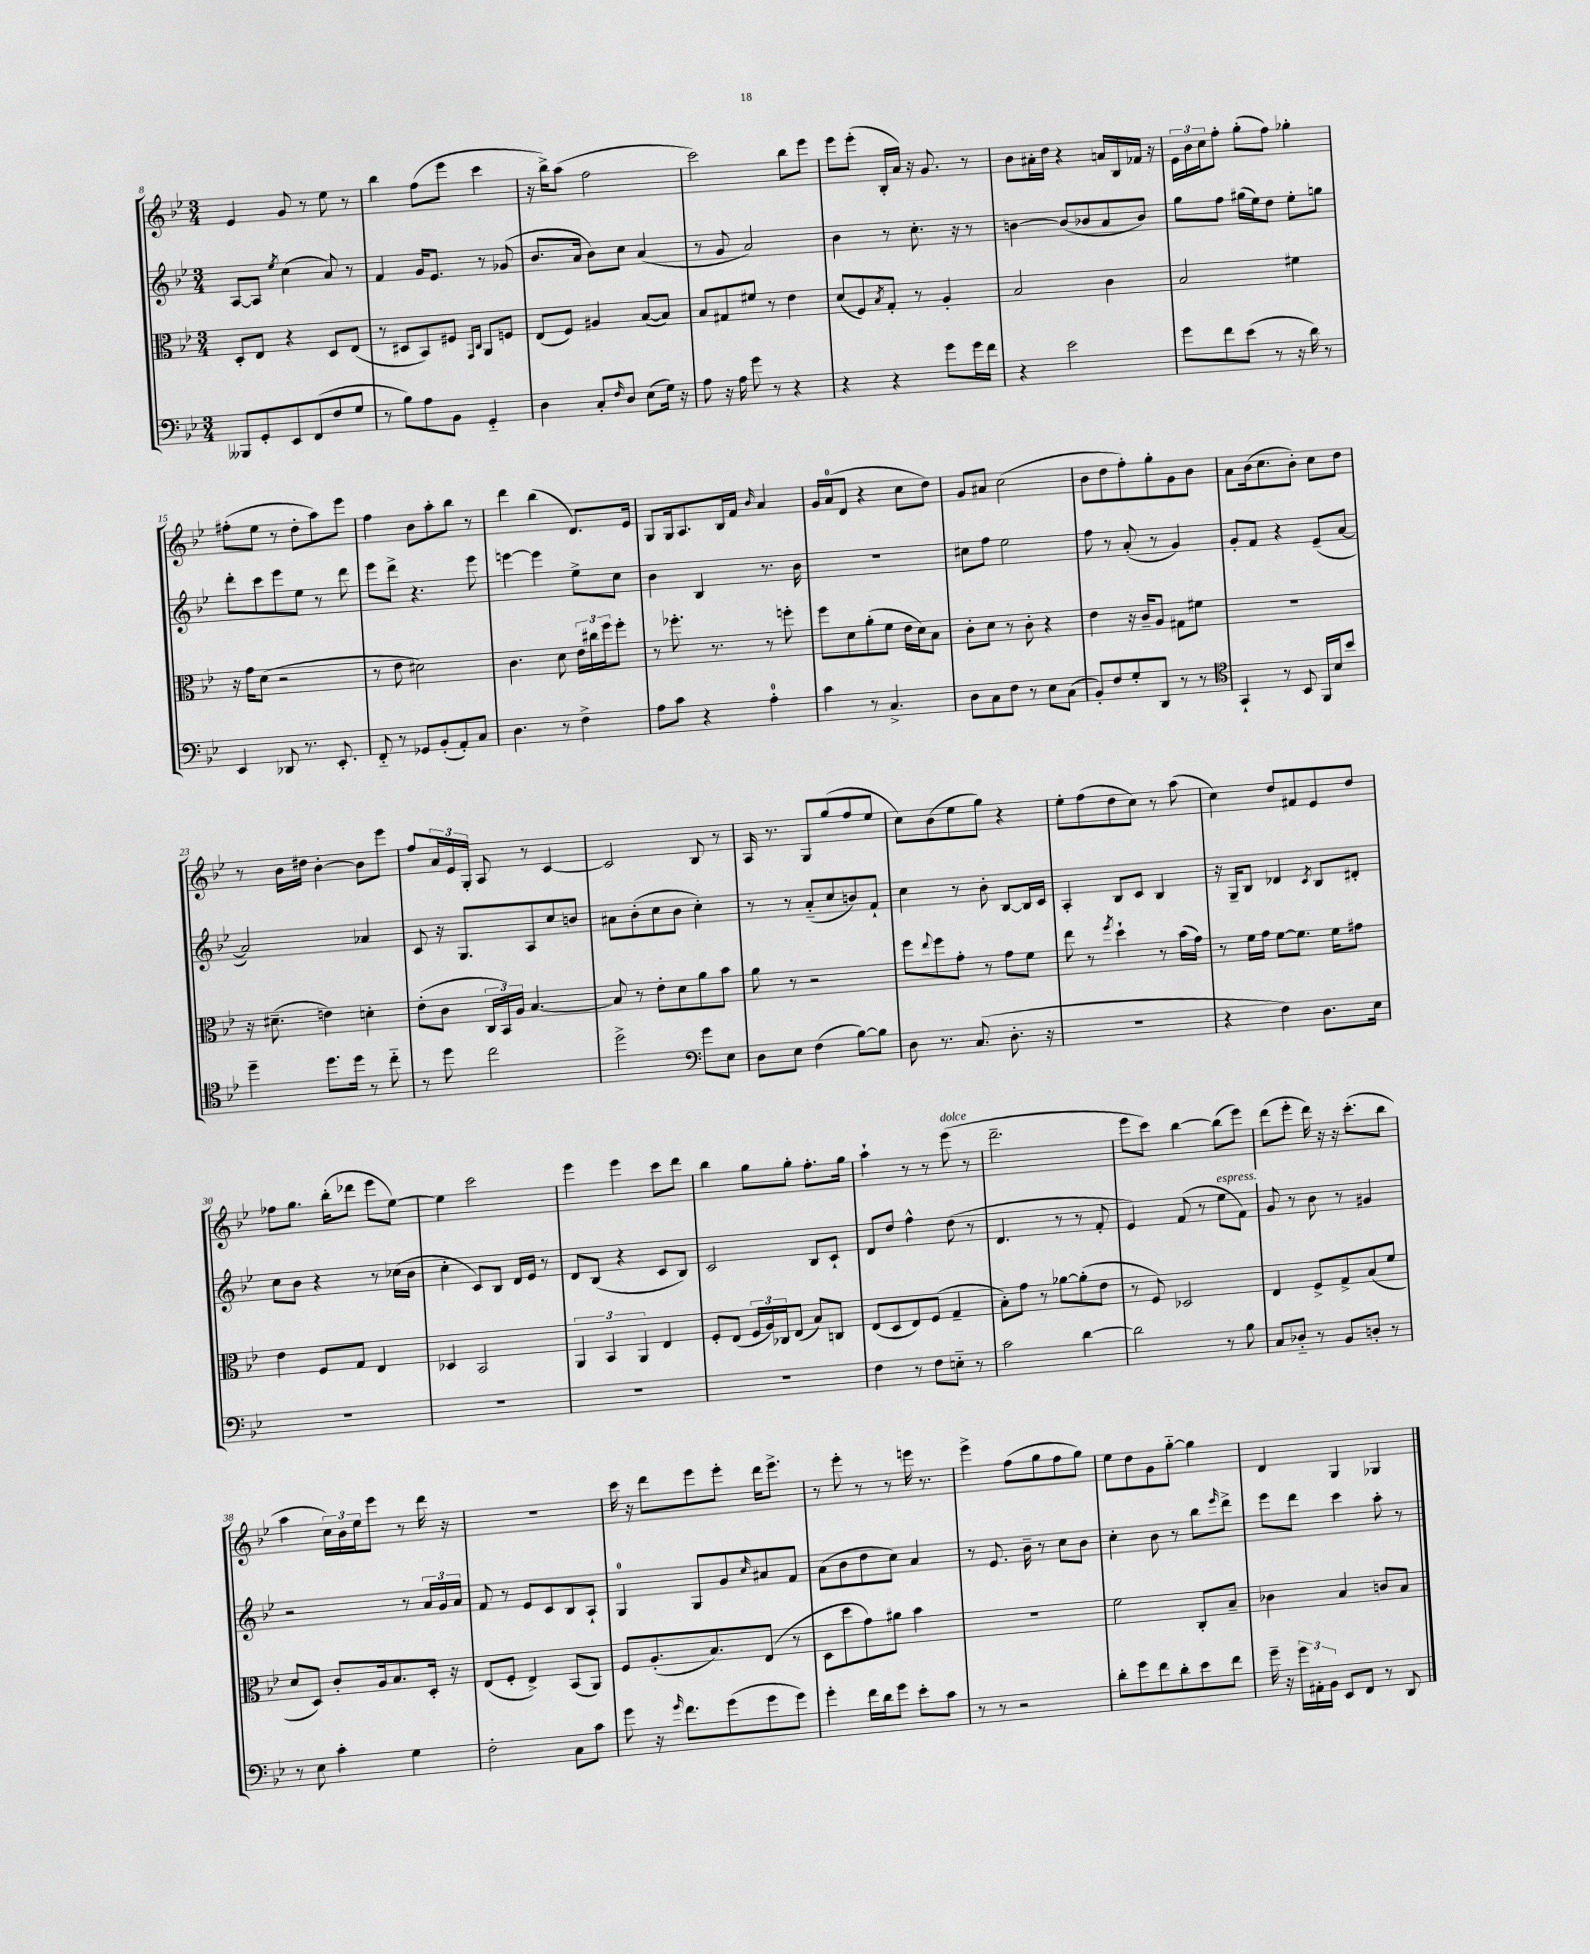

**kern	**kern	**kern	**kern
*staff4	*staff3	*staff2	*staff1
*clefF4	*clefC3	*clefG2	*clefG2
*k[b-e-]	*k[b-e-]	*k[b-e-]	*k[b-e-]
*M3/4	*M3/4	*M3/4	*M3/4
8BBB--/L	8D'/L	[8A/L	4e-/
8GG'/	8E-/J	8A/]J	.
.	.	8qee-/	.
8EE-/	4r	(4cc\	8g/
(8FF/	.	.	8r
8F/	8D/L	8a/)	8ee-\
8G/J	(8E-/J	8r	8r
=	=	=	=
8r	8r	4f/	4bb-\
8B-\L)	8D#/L	.	.
8A\	8BB-/)	16g/LK	(8ff\L
.	.	8.e-/J	.
8BB-\J	8F#/J	.	8eee-\J
.	16qqGG/LL	.	.
.	16qqC/JJ	.	.
4GG'~/	8AA/L	8r	4ccc\
.	8F/J	(8g-/	.
=	=	=	=
4D\	(8E-/L	8.b-/L	16r
.	.	.	16bb-^\LK)
.	8F/J)	.	(8aa\J
.	.	16a/Jk	.
8C'/L	4A#/	8b-\L)	2ff\
16qqF/	.	.	.
8D/J	.	8cc\J	.
(8E-\L	([8B-/L	(4a/	.
16G\Jk)	8B-/]J)	.	.
16r	.	.	.
=	=	=	=
8A\	8B-/L	8r	2ccc\)
16r	8G#/	8g/	.
16A\	.	.	.
8g\	8f#/J	2a/)	.
8r	8r	.	.
4r	4e-\	.	8bb-\L
.	.	.	8eee-\J
=	=	=	=
4r	(8d/L	4b-\	8eee-\L
.	8F/)	.	(8eee-'\J
.	8qB-/	.	.
4r	8G'/J	8r	16B-'/LL
.	.	.	16a/JJ)
.	8r	8.cc'\	16r
.	.	.	8.g/
8g\L	4A'/	.	.
.	.	16r	.
16g\L	.	8r	8r
16f\JJ	.	.	.
=	=	=	=
4r	2B-/	[4b\	8b-\L
.	.	.	16a#'\L
.	.	.	16dd\JJ
2e-\	.	(8b/]L	4r
.	.	8b-/	.
.	4c\	8a/	16a/LL
.	.	.	16B-/
.	.	8b-/J)	16f-/JJ
.	.	.	16r
=	=	=	=
8g\L	2B-/	8gg\L	24e-\LL
.	.	.	24b-\
.	.	.	24cc\J
8f\	.	8ff\J	8ff'\J
(8e-\J	.	(16gg#\LL	(8gg'\L
.	.	16ee-\J)	.
8r	.	8dd\J	8ff\J)
16r	4f#\	8ee-'\L	4gg-'\
16d\)	.	.	.
8r	.	8gg\J	.
=	=	=	=
4EE-/	16r	8ddd'\L	(8ff#'\L
.	16g\LK	.	.
.	(8d\J	8ccc\	8ee-\J
8DD-/	2r	8eee-\	8r
8.r	.	8ee-\J	8dd'\L
.	.	8r	8aa\)
8.EE-'/	.	.	.
.	.	8ddd\	8eee-\J
=	=	=	=
8FF'~/	8r	8eee-\L	4ff\
8r	8e-\	8ddd^\J	.
8GG-/L	2d#\)	4.r	8b-\L
(8BB-'/	.	.	8aa'\
8AA'/)	.	.	8bb-\J
8C/J	.	8eee-\	8r
=	=	=	=
4.D\	4.c\	[4eee\	4ddd\
.	.	4eee\]	(4bb-\
8r	8d\	.	.
4F^\	24e-\LL	8ee-^\L	8.d/L)
.	24cc#\	.	.
.	24ff\J	.	.
.	8ff'\J	8cc\J	.
.	.	.	16e-/Jk
=	=	=	=
8A\L	8r	4b-\	8G/L
8c\J	8.ff-'\	.	16G/k
.	.	.	8.A/
4r	.	4B-/	.
.	8.r	.	.
.	.	.	16B-/L
.	.	.	16f/JJ
.	.	.	16qqb-/
4A'\	8r	8.r	4a/
.	8ff'\	.	.
.	.	16b-\	.
=	=	=	=
4c\	8ff\L	2.r	16g/LL
.	.	.	(16a/J
.	8d\	.	8d/J
8r	(8a'\	.	4r
4.C^/	8f\J	.	.
.	16e-\LL	.	8cc\L
.	16d\J)	.	.
.	8B-\J	.	8dd\J)
=	=	=	=
8D\L	8c'\L	8cc#\L	8g/L
8C\	8d\J	8ff\J	8a#/J
8F\J	8r	2ee-\	(2cc\
8r	8c'\	.	.
8E-\L	4r	.	.
(8C\J	.	.	.
=	=	=	=
8BB-'/L)	4e-\	8ff\	8b-\L
8F/	.	8r	8dd\
8G'/	16r	(8a'/	8ff'\)
.	16c~/LK	.	.
8DD/J	8A/J	8r	8gg'\
8r	8G#\L	4g/)	8g\
8r	8f#\J	.	8b-\J
=	=	=	=
*clefC4	*	*	*
4GG`/	2.r	8g'/L	8a\L
.	.	8f/J	(16b-\k
.	.	.	8.cc\
8r	.	4r	.
8BB-/	.	.	8b-'\J)
16FF/LL	.	(8e-~/L	8cc\L
16B-/J	.	.	.
8b-/J	.	[8a/J	8dd\J
=	=	=	=
4dd~\	16r	2a/])	8r
.	(8.d#~\	.	.
.	.	.	16b-\LL
.	.	.	16dd#\JJ
8.dd\L	4e\)	.	[4b-'\
16dd\Jk	.	.	.
8r	4d'\	4a-/	8b-\]L
8cc'~\	.	.	8eee-\J
=	=	=	=
8r	(8e-'\L	8c/	8ff/L
8dd\	8c\J	16r	24a/L
.	.	.	24e-/
.	.	8.G/L	.
.	.	.	24G'/JJ
2cc\	24C/LL	.	8A/
.	24BB-/)	.	.
.	24A/JJ	.	.
.	[4.B-/	8A/	8r
.	.	8cc/	[4c/
.	.	8b/J	.
=	=	=	=
2dd^\	8B-/]	8a#\L	2c/]
.	8r	(8b-'\	.
.	8e-'\L	8cc\	.
.	8d\	8b-\J	.
*clefF4	*	*	*
8g\L	8a\	4cc'\)	8B-/
8E-\J	8b-\J	.	8r
=	=	=	=
8D\L	8a\	8r	16A/
.	.	.	8.r
8E-\J	8r	8r	.
(4F\	2r	(8a'~/L	8G/L
.	.	8cc/	(8gg/
[8B-\L)	.	8b/)	8ff/
8B-\]J	.	8f`/J	8ee-/J
=	=	=	=
8D\	8ff\L	4cc\	8cc\L)
.	8qqee-/	.	.
8.r	8ff\	.	(8b-\
.	8g'\J	8r	8ee-\
(8.C/	.	.	.
.	8r	8b-'\	8gg\J)
8.D'\	8g\L	[8B-/L	4r
.	8f\J	16B-/]L	.
16r	.	16c/JJ	.
=	=	=	=
2.r	8ee-\	4A'/	8ee-'\L
.	8r	.	(8ff\
.	8qff/	.	.
.	4dd`\	8B-/L	8dd\
.	.	8c/J	8cc\J)
.	8r	4B-/	8r
.	(16b-\LL	.	(8aa\
.	16g\JJ)	.	.
=	=	=	=
4r	8r	16r	4cc\)
.	.	16G~/LK	.
.	16f\LL	8B-/J	.
.	16g\JJ	.	.
4F\)	[8f\L	4d-/	8dd/L
.	8.f\]J	.	8f#/
.	.	8qc/	.
8.D\L	.	8B-/L	8e-/
.	16f\LK	.	.
.	8g#\J	8d#'/J	8dd/J
16E-\Jk	.	.	.
=	=	=	=
2.r	4e-\	8cc\L	8ff-\L
.	.	8b-\J	8.gg\J
.	8F/L	4r	.
.	.	.	(16bb-'\LK
.	8G/J	.	8ddd-\J
.	4E-/	8r	8eee-\L
.	.	(16cc-\LL	[8ee-\J)
.	.	16b-\JJ	.
=	=	=	=
2.r	4D-/	4cc'\	4ee-\]
.	2BB-/	8c/L)	2ccc\
.	.	8B-/J	.
.	.	16d/LL	.
.	.	16e-/JJ	.
.	.	8r	.
=	=	=	=
2.r	6AA/	8d/L	4eee-\
.	.	(8B-/J	.
.	6BB-/	.	.
.	.	4r	4eee-\
.	6AA/	.	.
.	4E-/	8c/L	8ccc\L
.	.	8B-/J)	8ddd\J
=	=	=	=
2.r	8F'/L	2c/	4bb-\
.	(8E-/J	.	.
.	24F/LL	.	8gg\L
.	24A/)	.	.
.	24C-/J	.	.
.	(8E-/J	.	8gg'\J
.	8B-/L)	8B-/L	8.ff'\L
.	8C/J	8c`/J	.
.	.	.	16gg\Jk
=	=	=	=
4F\	(8E-/L	8d/L	4aa`\
.	8D/	8dd/J	.
8r	8E-/)	4ff^^\	8r
8F\L	(8F/J	.	8r
8E'~\J	4G~/	(8dd\	(8eee-\
8r	.	8r	8r
=	=	=	=
2c\	8B-'\L)	4.d/	2.ddd~\
.	8g\J	.	.
.	8r	.	.
.	[8a-\L	8r	.
[4d\	(8a-'\]	8r	.
.	8e-\J	8f'/	.
=	=	=	=
2d\]	8r	4e-/)	8eee-\L
.	8F/)	.	8ccc\J)
.	2D-/	(8f/	[4bb-\
.	.	8r	.
8r	.	8ee-\L	(8bb-\]L
8B-\	.	8f\J)	8eee-\J)
=	=	=	=
8C/L	4E-/	8g/	(8ddd\L
8D-'~/J	.	8r	8eee-'\J
8r	8F^/L	8b-\	16ddd\)
.	.	.	16r
8BB-/L	8G^/	8r	16r
.	.	.	(8.ccc'\L
8D'/J	(8B-/	4g#/	.
8r	8f/J	.	8bb-\J
=	=	=	=
8r	8d/L	2r	4aa\
8E-\	8D/J)	.	.
4c'\	8c'/L	.	24cc\LL)
.	.	.	24b-\
.	.	.	24ee-\J
.	16A/k	.	8eee-\J
.	8.B-/	.	.
4G\	.	8r	8r
.	16D'/Jk	24a/LL	16ddd\
.	.	24g/	.
.	16r	.	16r
.	.	24a/JJ	.
=	=	=	=
2F'\	(8E-/L	8f/	2.r
.	8F'/J	8r	.
.	4E-^/)	8e-/L	.
.	.	8c/	.
8C\L	(8BB-/L	8B-/	.
8c\J	8AA/J)	8A`/J	.
=	=	=	=
8g\	8F/L	4G/	16ccc\
.	.	.	16r
16r	(8.A'/	.	8ddd\L
16qqg/	.	.	.
8.f\L	.	.	.
.	.	8G/L	8eee-\
.	8.B-/)	.	.
(8g\	.	8g/	8eee-'\J
.	.	16qqcc/	.
8g\	(8E-/J	8a#/	16ddd\LK
.	.	.	8.eee-^\J
8g\J)	8r	8f/J	.
=	=	=	=
4g'\	8D\L	(8a\L	8r
.	8dd\	8b-\	8eee-'\
16f\LL	8g\)	8dd\	8r
16d\J	.	.	.
8g\J	8a#\J	8cc\J)	8r
8e-'\L	4b-\	4a/	16eee\
.	.	.	8.r
8c\J	.	.	.
=	=	=	=
8r	2.r	8r	4eee-^\
8r	.	8.e-/	.
2r	.	.	(8ff\L
.	.	16b-~\	.
.	.	8r	8gg\
.	.	8cc\L	8ff\
.	.	8b-\J	8gg\J)
=	=	=	=
8d'\L	2f\	4cc'\	8ee-\L
8g\	.	.	8dd\
8f\	.	8b-\	8g\
8d'\	.	8r	[8gg'~\J
8e-\	8C'/L	8bb-\L	4gg\]
.	.	16qqeee-/	.
8f\J	8B-~/J	8ddd^\J	.
=	=	=	=
16g~\	4c-\	8eee-\L	4d/
16r	.	.	.
24g\LL	.	8ddd\J	.
24AA#'\	.	.	.
24BB-\JJ	.	.	.
8EE-/L	4B-/	4ccc\	4G/
8FF/J	.	.	.
8r	8c/L	8aa'\	4G-/
8DD/	8B-/J	8r	.
==	==	==	==
*-	*-	*-	*-
